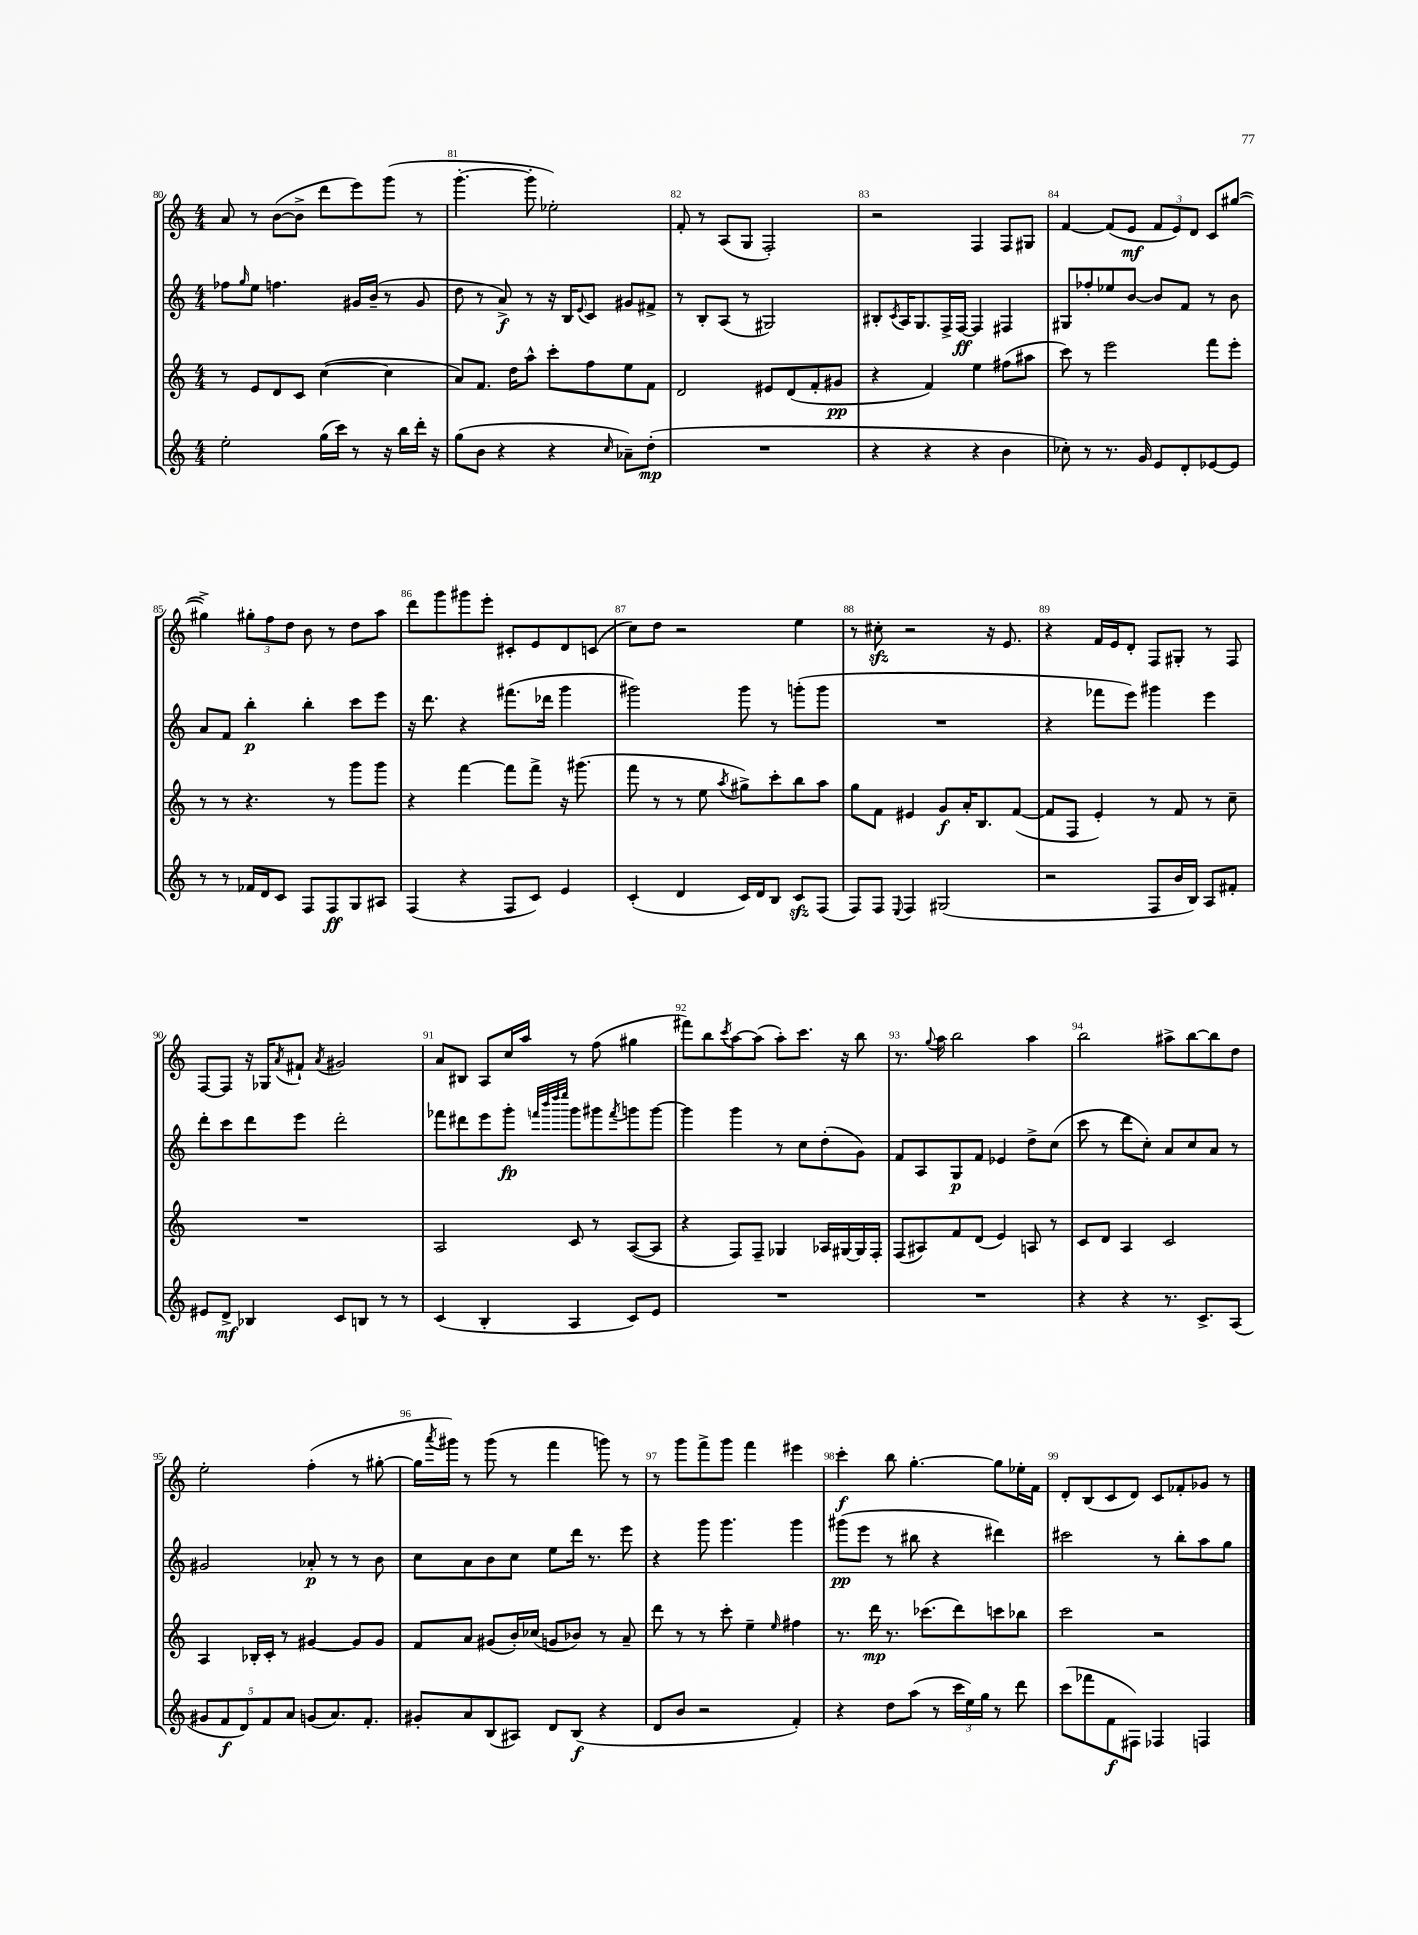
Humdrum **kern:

**kern	**kern	**kern	**kern
*staff4	*staff3	*staff2	*staff1
*clefG2	*clefG2	*clefG2	*clefG2
*k[]	*k[]	*k[]	*k[]
*M4/4	*M4/4	*M4/4	*M4/4
2ee'	8r	8ff-	8a
.	.	16qqgg	.
.	8e	8ee	8r
.	8d	4.ff	([8b
.	8c	.	8b^]
(16gg	([4cc	.	8ddd
16ccc)	.	.	.
8r	.	16g#	8eee)
.	.	(16b~	.
16r	4cc]	8r	(8ggg
16bb	.	.	.
16ddd'	.	8g#	8r
16r	.	.	.
=	=	=	=
(8gg	8a)	8dd	[4.ggg'
8b	8.f	8r	.
4r	.	8a^)	.
.	16dd	.	.
.	8aa^^	8r	8ggg']
4r	8ccc'	16r	2ee-')
.	.	16B	.
.	.	8qqe	.
.	8ff	8c	.
16qqcc	.	.	.
8a-~)	8ee	8g#	.
(8dd'	8f	8f#^	.
=	=	=	=
1r	2d	8r	8f'
.	.	8B'	8r
.	.	(8A	(8A
.	.	8r	8G
.	8e#	2G#)	2F')
.	(8d	.	.
.	8f'	.	.
.	8g#	.	.
=	=	=	=
4r	4r	8B#'	2r
.	.	8qc	.
.	.	16A	.
.	.	8.G	.
4r	4f)	.	.
.	.	16F^	.
.	.	[16F	.
4r	4ee	4F]	4F
4b	(8ff#	4F#	8F
.	8aa#	.	8G#
=	=	=	=
8cc-')	8ccc)	8G#	[4f
8r	8r	8ff-'	.
8.r	2eee	8ee-	(8f]
.	.	[8b	8e
16g	.	.	.
8e	.	8b]	12f
.	.	.	12e)
8d'	.	8f	.
.	.	.	12d
[8e-	8fff	8r	8c
8e-]	8eee'	8b	([8gg#
=	=	=	=
8r	8r	8a	4gg#^])
8r	8r	8f	.
16f-	4.r	4bb'	12gg#'
16d	.	.	.
.	.	.	12ff
8c	.	.	.
.	.	.	12dd
8F	.	4bb'	8b
8F	8r	.	8r
8G	8ggg	8ccc	8dd
8A#	8ggg	8eee	8aa
=	=	=	=
(4F	4r	16r	8ddd
.	.	8.ddd	.
.	.	.	8ggg
4r	[4fff	4r	8ggg#
.	.	.	8eee'
8F	8fff]	(8.fff#	8c#'
8c)	8fff^	.	8e
.	.	16ddd-	.
4e	16r	4ggg	8d
.	(8.ggg#	.	.
.	.	.	(8c
=	=	=	=
(4c'	8fff	2ggg#)	8cc)
.	8r	.	8dd
4d	8r	.	2r
.	8ee	.	.
.	8qaa	.	.
16c)	8gg#^)	8ggg#	.
16d	.	.	.
8B	8ccc'	8r	.
8c	8bb	(8ggg'	4ee
(8F	8aa	8ggg	.
=	=	=	=
8F)	8gg	1r	8r
8F	8f	.	8cc#'
8qqE	.	.	.
4F	4e#	.	2r
(2G#	8g	.	.
.	16a'	.	.
.	8.B	.	.
.	.	.	16r
.	.	.	8.e
.	([8f	.	.
=	=	=	=
2r	8f]	4r	4r
.	8F	.	.
.	4e')	8fff-	16f
.	.	.	16e
.	.	8eee)	8d'
8F	8r	4ggg#	8F
16b	8f	.	8G#'
16B)	.	.	.
8A	8r	4eee	8r
8f#'	8cc~	.	8F
=	=	=	=
8e#	1r	8ddd'	[8F
8d^	.	8ccc	8F]
4B-	.	8ddd	16r
.	.	.	16G-
.	.	.	8qa
.	.	8eee	8f#`
.	.	.	8qa
8c	.	2ddd'	2g#
8B	.	.	.
8r	.	.	.
8r	.	.	.
=	=	=	=
(4c	2A	8fff-	8a
.	.	8ddd#	8B#
4B'	.	8eee	8A
.	.	8ggg'	16cc
.	.	.	16aa
.	.	32qqfff	.
.	.	32qqbbb	.
.	.	32qqdddd	.
.	.	32qqeeee	.
4A	8c	8ggg	8r
.	8r	8ggg#	(8ff
.	.	8qfff	.
8c)	([8A	8ggg	4gg#
8e	8A]	[8ggg	.
=	=	=	=
1r	4r	4ggg]	8fff#)
.	.	.	8bb
.	.	.	8qccc
.	8F)	4ggg	[8aa
.	8F~	.	(8aa]
.	4G-	8r	8aa')
.	.	8cc	8.ccc
.	16A-	(8dd'	.
.	[16G#	.	16r
.	16G#]	8g)	8bb
.	16F'	.	.
=	=	=	=
1r	(8F	8f	8.r
.	8A#)	8A	.
.	.	.	8qqgg
.	.	.	16aa
.	8f	8G	2bb
.	(8d	8f	.
.	4e)	4e-	.
.	8A	8dd^	4aa
.	8r	(8cc	.
=	=	=	=
4r	8c	8ccc	2bb
.	8d	8r	.
4r	4A	8ddd	.
.	.	8cc')	.
8.r	2c	8a	8aa#^
.	.	8cc	[8bb
8.c^	.	.	.
.	.	8a	8bb]
(8A	.	8r	8dd
=	=	=	=
10g#	4A	2g#	2ee'
10f	.	.	.
10d)	.	.	.
.	16B-'	.	.
10f	.	.	.
.	16c'	.	.
.	8r	.	.
10a	.	.	.
(8g	[4g#	8a-'	(4ff'
8.a)	.	8r	.
.	8g#]	8r	8r
8.f'	.	.	.
.	8g#	8b	[8gg#'
=	=	=	=
8g#'	8f	8cc	16gg#]
.	.	.	8qaaa
.	.	.	16ggg#)
8a	8a	8a	8r
(8B	(8g#	8b	(8ggg#
8A#)	16b')	8cc	8r
.	(16cc-	.	.
8d	8g	8ee	4fff
(8B	8b-)	16ddd	.
.	.	8.r	.
4r	8r	.	8ggg)
.	8a~	8eee	8r
=	=	=	=
8d	8ddd	4r	8r
8b	8r	.	8ggg
2r	8r	8ggg	8fff^
.	8ccc'	4.ggg	8ggg
.	4ee~	.	4fff
.	16qqee	.	.
4f')	4ff#	4ggg	4eee#
=	=	=	=
4r	8.r	(8ggg#	4ccc'
.	.	8eee	.
.	16ddd	.	.
8dd	8.r	8r	8bb
(8aa	.	8bb#	[4.gg'
.	(8.ccc-	.	.
8r	.	4r	.
24ccc	8ddd)	.	.
24ee)	.	.	.
24gg	.	.	.
8r	8ccc	4ddd#)	8gg]
8ddd	8bb-	.	16ee-'
.	.	.	16f
=	=	=	=
(8ccc	2ccc	2ccc#	8d'
8fff-	.	.	(8B
8f	.	.	8c
8F#)	.	.	8d)
4F-	2r	8r	8c
.	.	8bb'	8f-'
4F	.	8aa	8g-
.	.	8gg	8r
==	==	==	==
*-	*-	*-	*-
